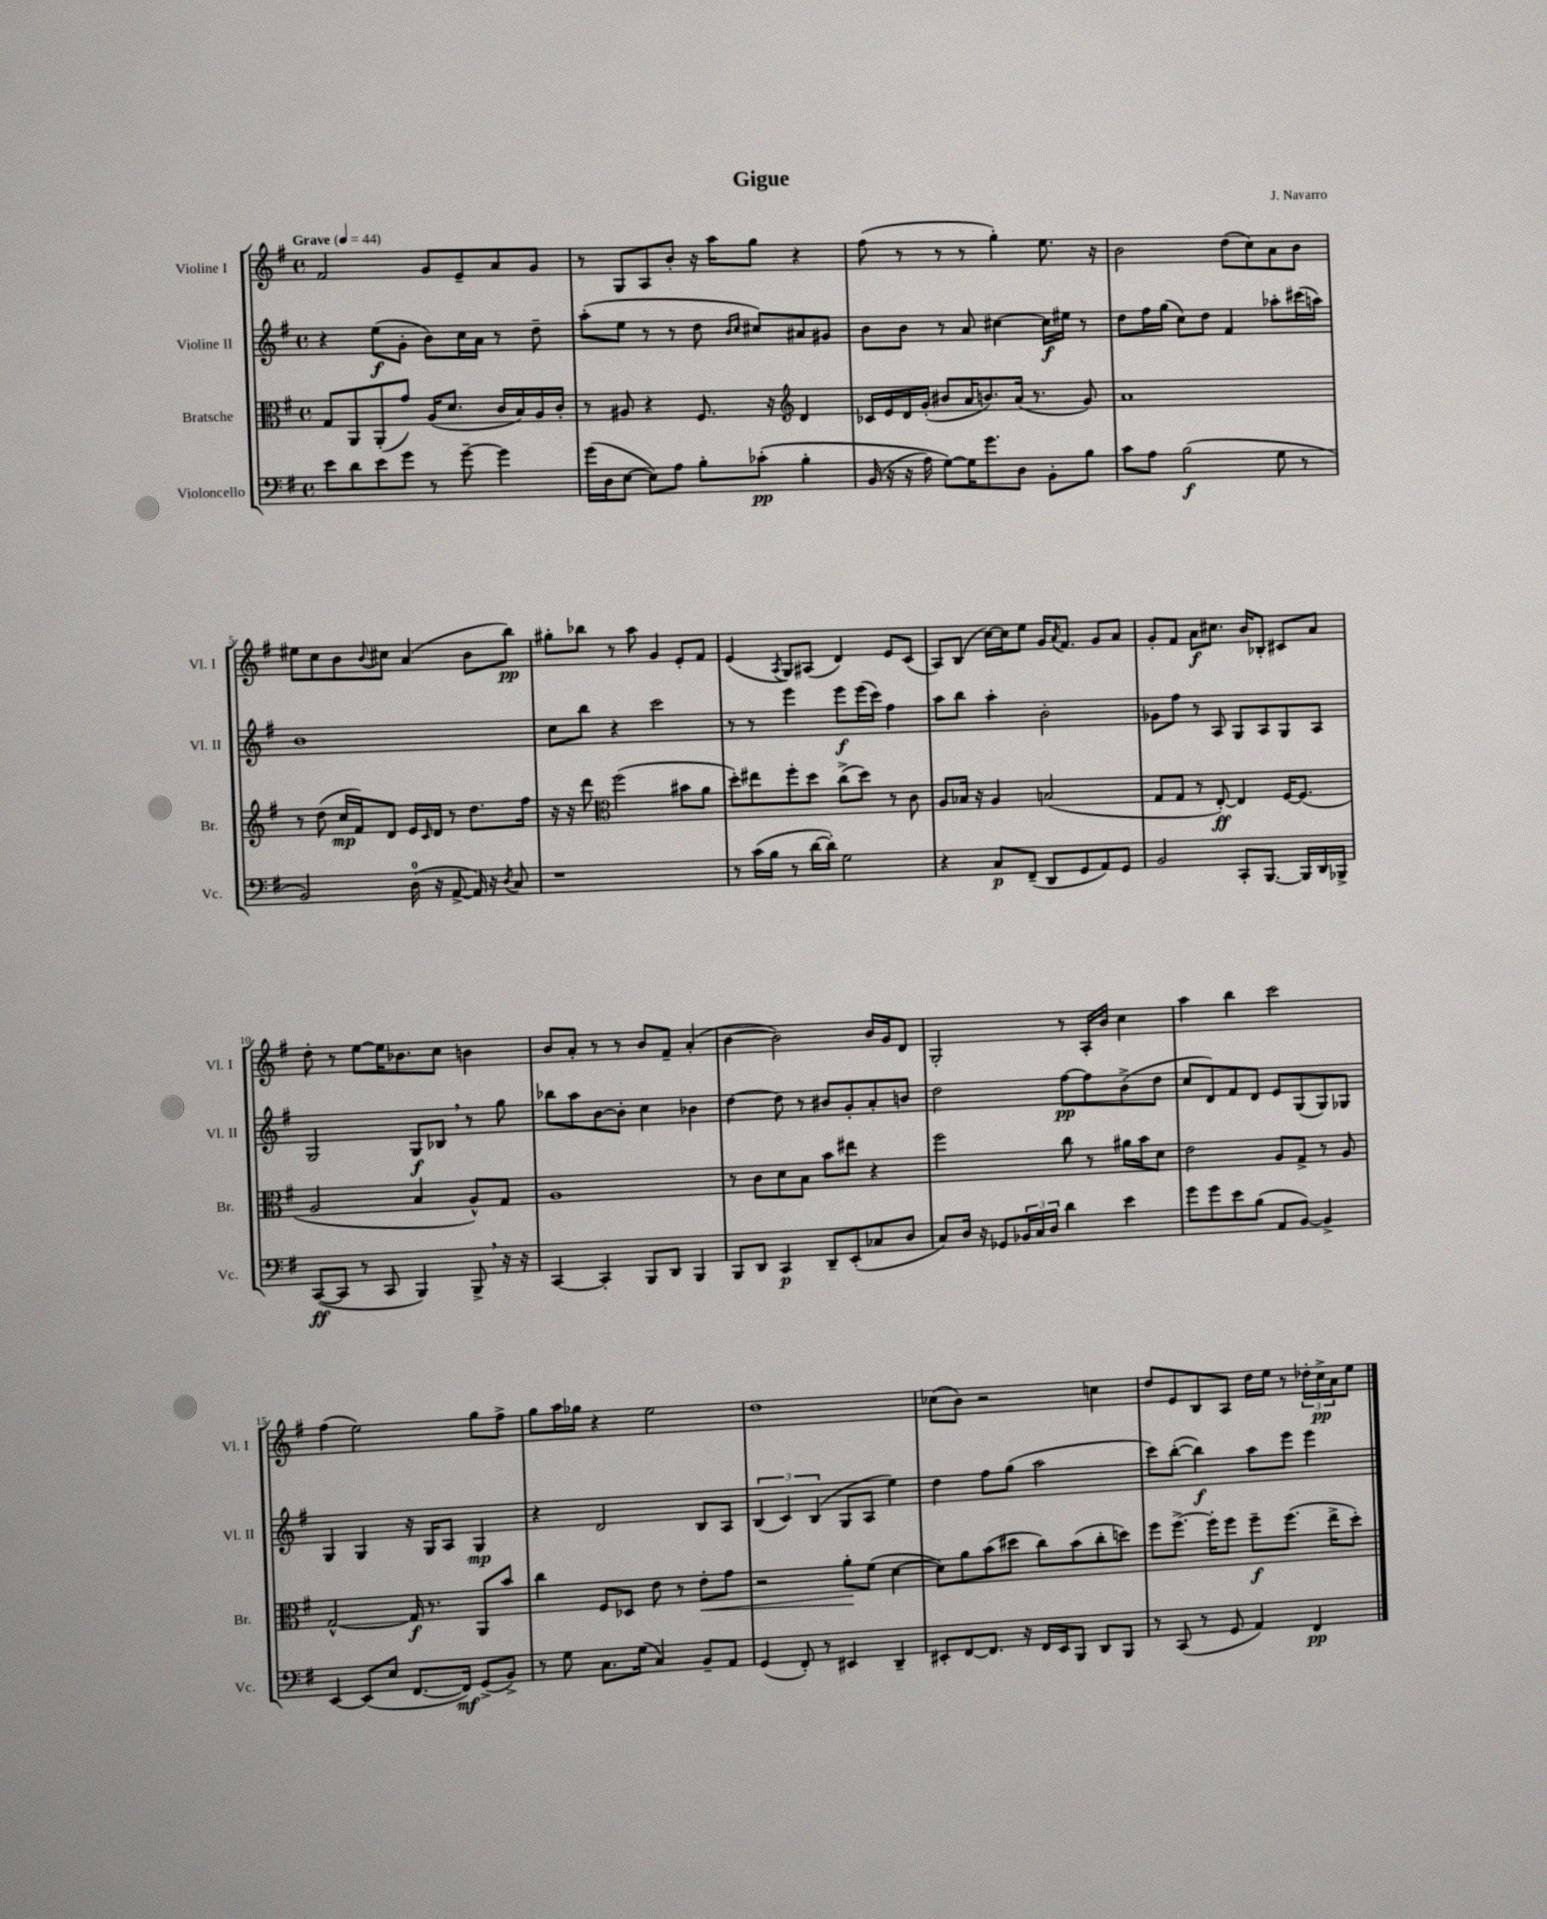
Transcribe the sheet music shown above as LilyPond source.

\header { title = "Gigue" composer = "J. Navarro" }
<<
\new StaffGroup <<
\new Staff = "s0" \with { instrumentName = "Violine I" shortInstrumentName = "Vl. I" } {
    \clef treble \key g \major \defaultTimeSignature \time 4/4 \tempo "Grave" 4 = 44
    fis'2 g'8 e'8-- a'8 g'8 |
    r8 g8 a8 b'8-. r16 a''16 g''8 r4 |
    fis''8( r8 r8 r8 g''4-.) e''8. r16 |
    b'2 d''8( c''8) a'8 b'8 |
    eis''8 c''8 b'8 \appoggiatura { b'8 } cis''8 a'4( b'8 b''8\pp) |
    gis''8-. bes''8 r8 a''8 g'4 e'8-. fis'8 |
    e'4( \acciaccatura { a8 } g8) ais8( d'4) e'8 c'8( |
    a8) b8( c''16~) c''16 e''8 g'16 \acciaccatura { a'8 } fis'8. g'8 a'8 |
    g'8-. fis'8 a'8\f cis''8. b'16 bes8-. cis'8 a'8 |
    d''8-. r8 e''8~ e''16 bes'8. c''8 b'4 |
    b'8 a'8-. r8 r8 b'8 fis'8-- a'4-.( |
    b'4~ b'2) b'16 g'16 d'8 |
    g2-. r8 a16-. b'16 c''4 |
    a''4 b''4 c'''2 |
    fis''4( e''2) g''8 fis''8-> |
    g''8 a''16 ges''16 r4 e''2 |
    d''1 |
    ces''8( b'8) r2 c''4 |
    d''8 e'8 b8 a8 d''16 e''16 r8 \tuplet 3/2 { des''16-. c''16->\pp a'16 } e''8 \bar "|." |
}
\new Staff = "s1" \with { instrumentName = "Violine II" shortInstrumentName = "Vl. II" } {
    \clef treble \key g \major \defaultTimeSignature \time 4/4
    r4 e''8\f( g'8-. b'8) c''16 a'16 r8 d''8-- |
    a''8-.( e''8 r8 r8 d''8 \grace { b'16 c''16 } cis''8) ais'8 gis'8 |
    b'8 b'8 r8 a'8 cis''4~ cis''16\f eis''16 r8 |
    d''8 fis''16 g''16( c''8) d''8 fis'4 aes''8-. cis'''16( a''16) |
    b'1 |
    c''8 b''8 r4 c'''2 |
    r8 r8 e'''4 e'''8\f e'''16( c'''16) fis''4 |
    a''8 b''8 a''4-. b'2-. |
    ges'8 fis''8 r8 a8 g8 a8 g8 a8 |
    g2 g8\f bes8 \breathe r8 g''8 |
    bes''8 a''8 b'8~ b'8-. c''4 bes'4 |
    d''4~ d''8 r8 bis'8 g'8-. a'8-. b'8 |
    d''2 fis''8~\pp fis''8 b'8->( d''8 |
    c''8 d'8) fis'8 d'8 e'8 g8( g8) ges8 |
    g4 g4 r16 g16 a8 g4\mp |
    r4 d'2 b8 a8 |
    \tuplet 3/2 { b4( c'4) b4( } g8 a8 e''4) |
    d''4 fis''8 g''8( a''2 |
    c'''8) b''8~-.( b''4\f) a''8 e'''8 e'''4 \bar "|." |
}
\new Staff = "s2" \with { instrumentName = "Bratsche" shortInstrumentName = "Br." } {
    \clef alto \key g \major \defaultTimeSignature \time 4/4
    g8 a,8 a,8-.( g'8) a16( d'8. c'16 b16) a16 c'16-. |
    r8 ais8 r4 fis8. r16 \clef treble d'4 |
    ces'16 e'16 d'16 g'16-.( bis'8 a'16 b'8.) a'16( r8. g'8) |
    a'1 |
    r8 d''8( c''16\mp fis'16) d'8 e'16 \grace { c'16 } d'16 r8 d''8. fis''16 |
    r16 r16 d'''8 \clef alto fis''2( bis'8 a'8 |
    d''8-.) eis''8 fis''8-. d''8 c''8->( d''8) r8 c'8 |
    a8 bes16 r16 a4 b2( |
    g8 g8 r8 e8~-.\ff) e4 fis16~ fis8.( |
    a2 b4 a8-^) g8 |
    a1 |
    r8 c'8 d'8 b8 b'8 eis''8 r4 |
    fis''2 c''8 r8 ais'16 b'16 d'8 |
    e'2 a8 g8-> r8 a8 |
    g2~-^ g16\f r8. a,8 b'8 |
    c''4 fis8 des8 e'8 r8 e'8-.\< g'8 |
    r2 a'8-.\! fis'8( d'4~ |
    d'8) a'8 b'8( dis''8 c''8) b'8( c''8-. d''8) |
    fis''8 fis''8.~-> fis''16-. fis''8 fis''8--\f fis''8.( e''16-> d''8-.) \bar "|." |
}
\new Staff = "s3" \with { instrumentName = "Violoncello" shortInstrumentName = "Vc." } {
    \clef bass \key g \major \defaultTimeSignature \time 4/4
    e'8 d'8 e'8 g'8 r8 g'8~-- g'4 |
    g'16( d16 e8~ e8) a8 b8-. ces'8-.\pp\( b4-. |
    b,16( r16 r16 a16) g8~\) g16 g'8. d8 b,8-. b8 |
    c'8 a8 b2\f( g8 r8 |
    b,2) d16-0( r16 a,8~-> a,16) r16 \acciaccatura { d8 } c8 |
    r1 |
    r8 c'16( b16 r8 d'16~ d'16-.) g2 |
    r4 c8\p fis,8--( d,8 g,8 a,8) g,8 |
    b,2 c,8-. b,,8.~ b,,16 d,16 bes,,16-> |
    c,8~\ff( c,8 r8 c,8 b,,4) b,,8-> \breathe r16 r16 |
    c,4~ c,4-. b,,8 d,8 b,,4 |
    b,,8 d,8 c,4\p d,8-- e,8-.( ces8 d8 |
    c8) d16 r16 ges,8 \tuplet 3/2 { bes,16 c16 d16 } d'4 e'4 |
    g'8 g'8 e'8 b8( a,8 b,8~) b,4-> |
    e,4~ e,8( e8 fis,8.~ fis,16\mf) g,8->( b,8->) |
    r8 g8 c8. g16( c4) b,8-- a,8 |
    g,4( fis,8-.) r8 eis,4 d,4-- |
    eis,8-. fis,8~ fis,8. r16 fis,16 eis,16 b,,8 d,8 b,,8 |
    r8 c,8( r8 g,8 a,4) fis,4\pp \bar "|." |
}
>>
>>
